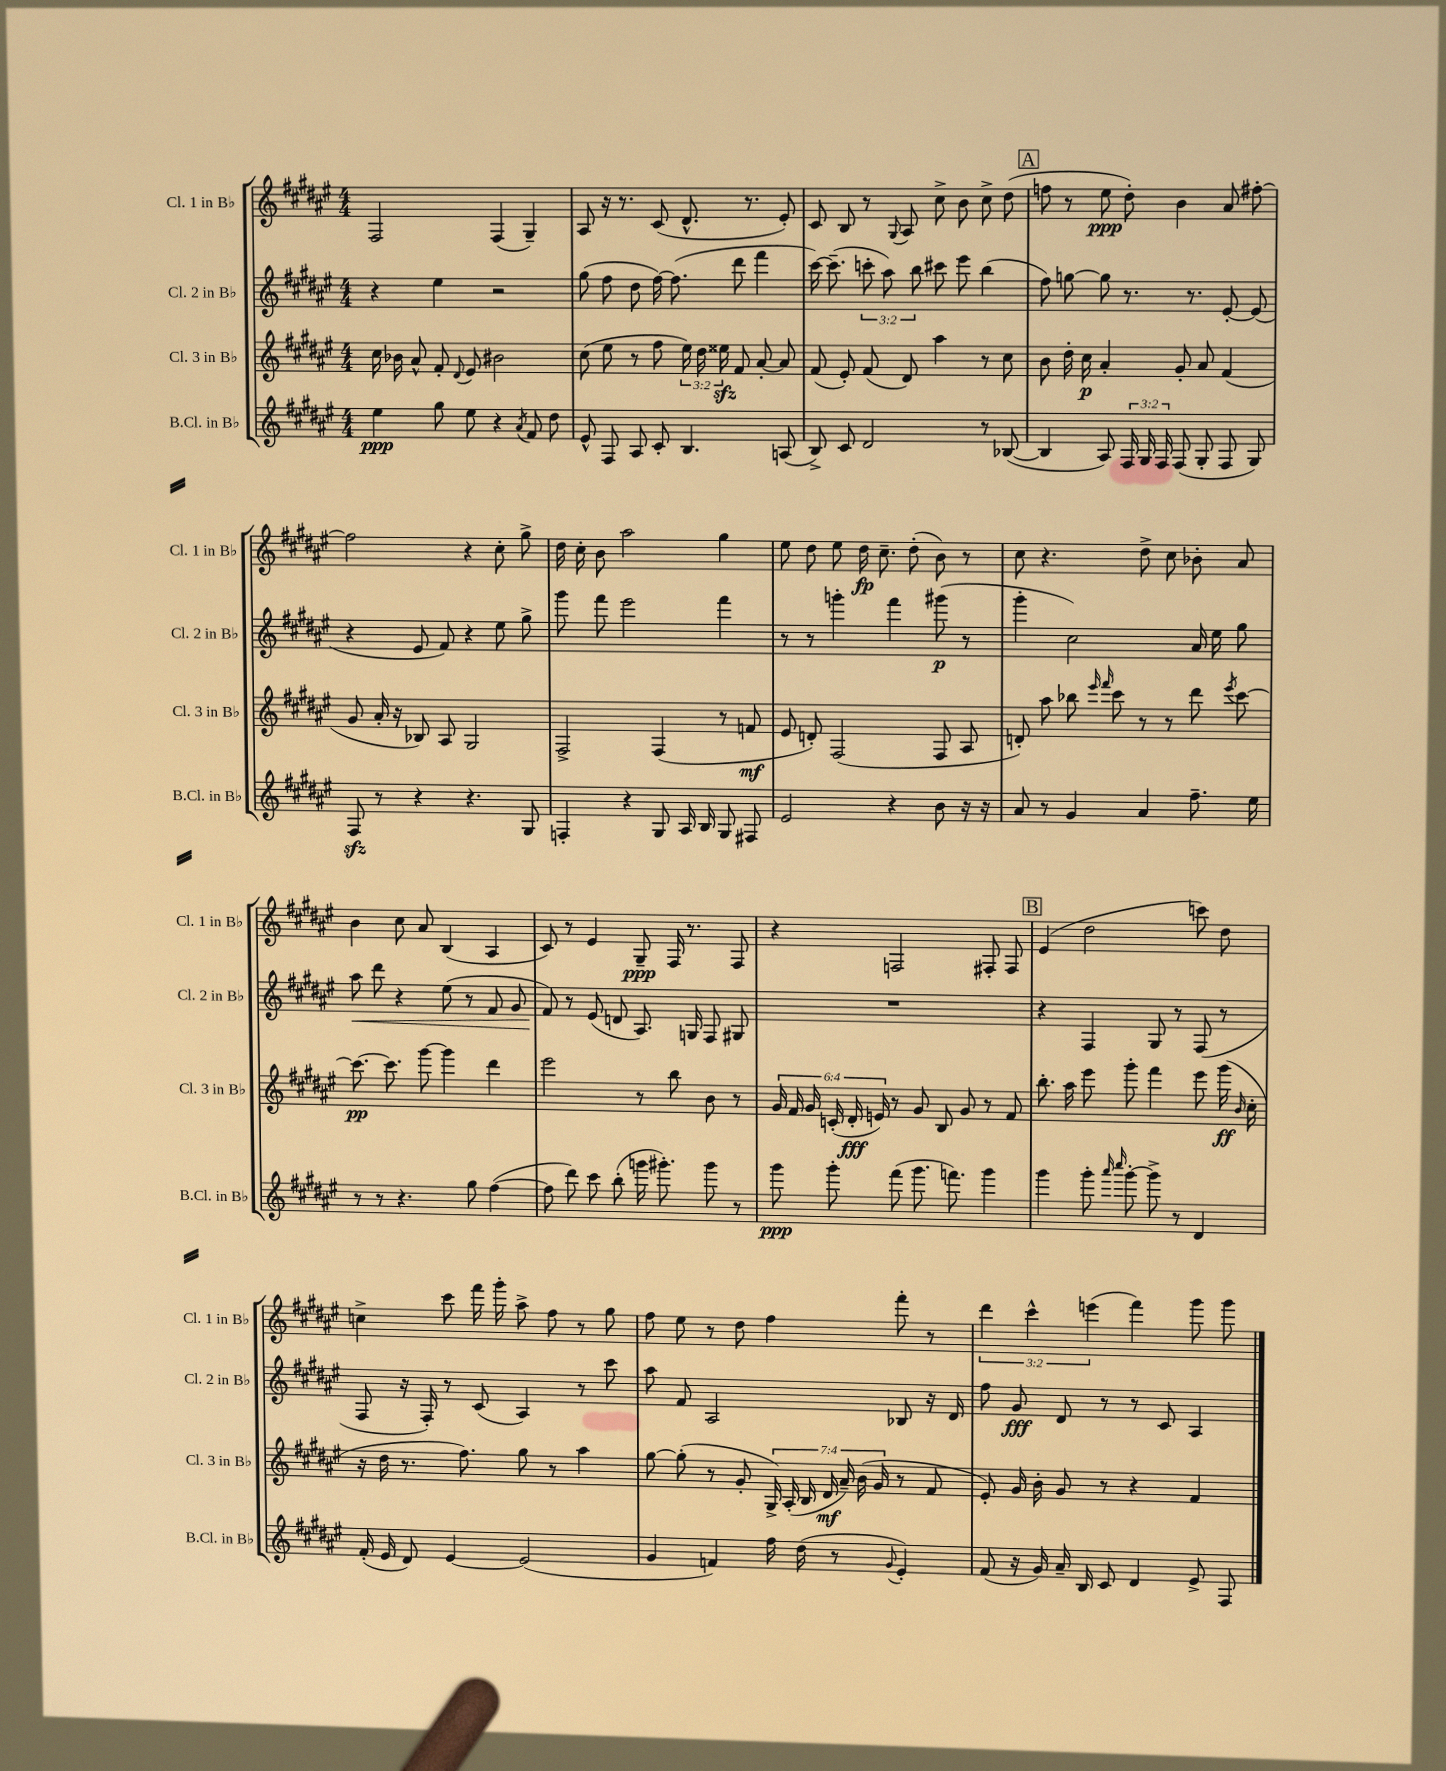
<<
\new StaffGroup <<
\new Staff = "s0" \with { instrumentName = "Cl. 1 in Bb" shortInstrumentName = "Cl. 1 in Bb" } {
    \clef treble \key fis \major \numericTimeSignature \time 4/4 \override Staff.TupletNumber.text = #tuplet-number::calc-fraction-text
    \autoBeamOff fis2 fis4( gis4--) |
    ais8 r16 r8. cis'8( dis'8.-^ r8. eis'8-.) |
    cis'8 b8 r8 \appoggiatura { gis8 } ais8 cis''8-> b'8 cis''8-> dis''8( |
    \mark \markup { \box "A" } f''8 r8 eis''8\ppp dis''8-.) b'4 ais'8 fis''8~-. |
    fis''2 r4 cis''8-. gis''8-> |
    dis''16 cis''16-. b'8 ais''2 gis''4 |
    eis''8 dis''8 eis''8 dis''16\fp cis''8.-- dis''8-.( b'8) r8 |
    cis''8 r4. dis''8-> cis''8 bes'8-. ais'8 |
    b'4 cis''8 ais'8 b4( ais4 |
    cis'8) r8 eis'4 gis8--\ppp fis16 r8. fis8 |
    r4 f2 fis8-. fis8 |
    \mark \markup { \box "B" } eis'4( dis''2 c'''8) dis''8 |
    c''4-> cis'''8 fis'''16 gis'''16-. ais''8-> fis''8 r8 gis''8 |
    fis''8 eis''8 r8 dis''8 fis''4 fis'''8-. r8 |
    \tuplet 3/2 { dis'''4 cis'''4-^ e'''4( } fis'''4) gis'''8 gis'''8 \bar "|." |
}
\new Staff = "s1" \with { instrumentName = "Cl. 2 in Bb" shortInstrumentName = "Cl. 2 in Bb" } {
    \clef treble \key fis \major \numericTimeSignature \time 4/4 \override Staff.TupletNumber.text = #tuplet-number::calc-fraction-text
    \autoBeamOff r4 eis''4 r2 |
    gis''8( fis''8 dis''8 fis''16~) fis''8.( dis'''8 fis'''4 |
    cis'''16~) cis'''8.--( \tuplet 3/2 { c'''8-. ais''8) b''8 } cis'''8 eis'''8 b''4( |
    \mark \markup { \box "A" } fis''8) g''8~ g''8 r8. r8. eis'8~-. eis'8( |
    r4 eis'8 fis'8) r4 eis''8 gis''8-> |
    gis'''8 fis'''8 eis'''2 fis'''4 |
    r8 r8 g'''4-. fis'''4 gis'''8\p( r8 |
    gis'''4-. cis''2) ais'16 eis''16 gis''8 |
    ais''8\< dis'''8 r4 eis''8( r8 fis'8 gis'8 |
    fis'8\!) r8 eis'8( d'8 ais8.) g16 fis8 gis8 |
    R1 |
    \mark \markup { \box "B" } r4 fis4 gis8 r8 fis8( r8 |
    fis8 r16 fis16-.) r8 cis'8( ais4) r8 cis'''8 |
    ais''8 fis'8 ais2 bes8 r16 dis'16 |
    fis''8 gis'8\fff dis'8 r8 r8 cis'8 ais4 \bar "|." |
}
\new Staff = "s2" \with { instrumentName = "Cl. 3 in Bb" shortInstrumentName = "Cl. 3 in Bb" } {
    \clef treble \key fis \major \numericTimeSignature \time 4/4 \override Staff.TupletNumber.text = #tuplet-number::calc-fraction-text
    \autoBeamOff cis''16 bes'16 ais'8-^ fis'8-. \appoggiatura { dis'8 } eis'8 bis'2 |
    cis''8( eis''8 r8 fis''8 \tuplet 3/2 { eis''16) dis''16 eisis''16\sfz } fis'8 ais'8~-. ais'8 |
    fis'8( eis'8-.) fis'8( dis'8) ais''4 r8 cis''8 |
    \mark \markup { \box "A" } b'8 dis''16-. cis''16\p ais'4-. gis'8-. ais'8 fis'4( |
    gis'8 ais'16-. r16 bes8) ais8 gis2 |
    fis2-> fis4( r8 f'8\mf |
    eis'8 d'8-.) fis2( fis8 ais8 |
    d'8-.) ais''8 bes''8 \grace { eis'''16 fis'''16 } cis'''8 r8 r8 dis'''8 \acciaccatura { eis'''8 } cis'''8~ |
    cis'''8.~\pp cis'''8. gis'''8~ gis'''4 dis'''4 |
    eis'''2 r8 b''8 b'8 r8 |
    \tuplet 6/4 { gis'16 fis'16 gis'16 c'16-.( dis'16-.\fff e'16) } r8 gis'8 b8 gis'8 r8 fis'8 |
    \mark \markup { \box "B" } b''8.-. ais''16 eis'''8 gis'''8-. fis'''4 eis'''8 gis'''16\ff( \grace { b'16 } cis''16-. |
    r16 dis''16 r8. fis''8.) gis''8 r8 ais''4 |
    gis''8~ gis''8-.( r8 gis'8-. \tuplet 7/4 { gis16->) ais16-.( b16 dis'16\mf ais'16--) b'16( gis'16 } r8 fis'8 |
    eis'8-.) gis'16 b'16-. gis'8 r8 r4 fis'4 \bar "|." |
}
\new Staff = "s3" \with { instrumentName = "B.Cl. in Bb" shortInstrumentName = "B.Cl. in Bb" } {
    \clef treble \key fis \major \numericTimeSignature \time 4/4 \override Staff.TupletNumber.text = #tuplet-number::calc-fraction-text
    \autoBeamOff eis''4\ppp gis''8 eis''8 r4 \acciaccatura { ais'8 } fis'8 dis''8 |
    eis'8-^ fis8 ais8 cis'8-. b4. a8( |
    b8->) cis'8 dis'2 r8 bes8~( |
    \mark \markup { \box "A" } bes4 ais8) \tuplet 3/2 { fis16 gis16 fis16 } fis8( gis8-. fis8 gis8) |
    fis8\sfz r8 r4 r4. gis8 |
    f4-. r4 gis8 ais16 b16 gis8 fis8 |
    eis'2 r4 b'8 r16 r16 |
    ais'8 r8 gis'4 ais'4 fis''8.-- eis''16 |
    r8 r8 r4. gis''8 fis''4~( |
    fis''8 dis'''8) cis'''8 b''8-.( g'''16 gis'''8.-.) gis'''8 r8 |
    gis'''8\ppp gis'''8-. fis'''8( gis'''8. f'''8.) gis'''4 |
    \mark \markup { \box "B" } gis'''4 gis'''8-. \grace { ais'''16 cis''''16 } gis'''8~-. gis'''8-> r8 dis'4 |
    fis'16-.( eis'16 dis'8) eis'4~ eis'2( |
    gis'4 f'4) fis''16 dis''16( r8 \appoggiatura { gis'8 } eis'4-.) |
    fis'8( r16 gis'16) ais'16-- b16 cis'8 dis'4 eis'8-> fis8 \bar "|." |
}
>>
>>
\layout { \context { \Score \remove "Bar_number_engraver" } }
